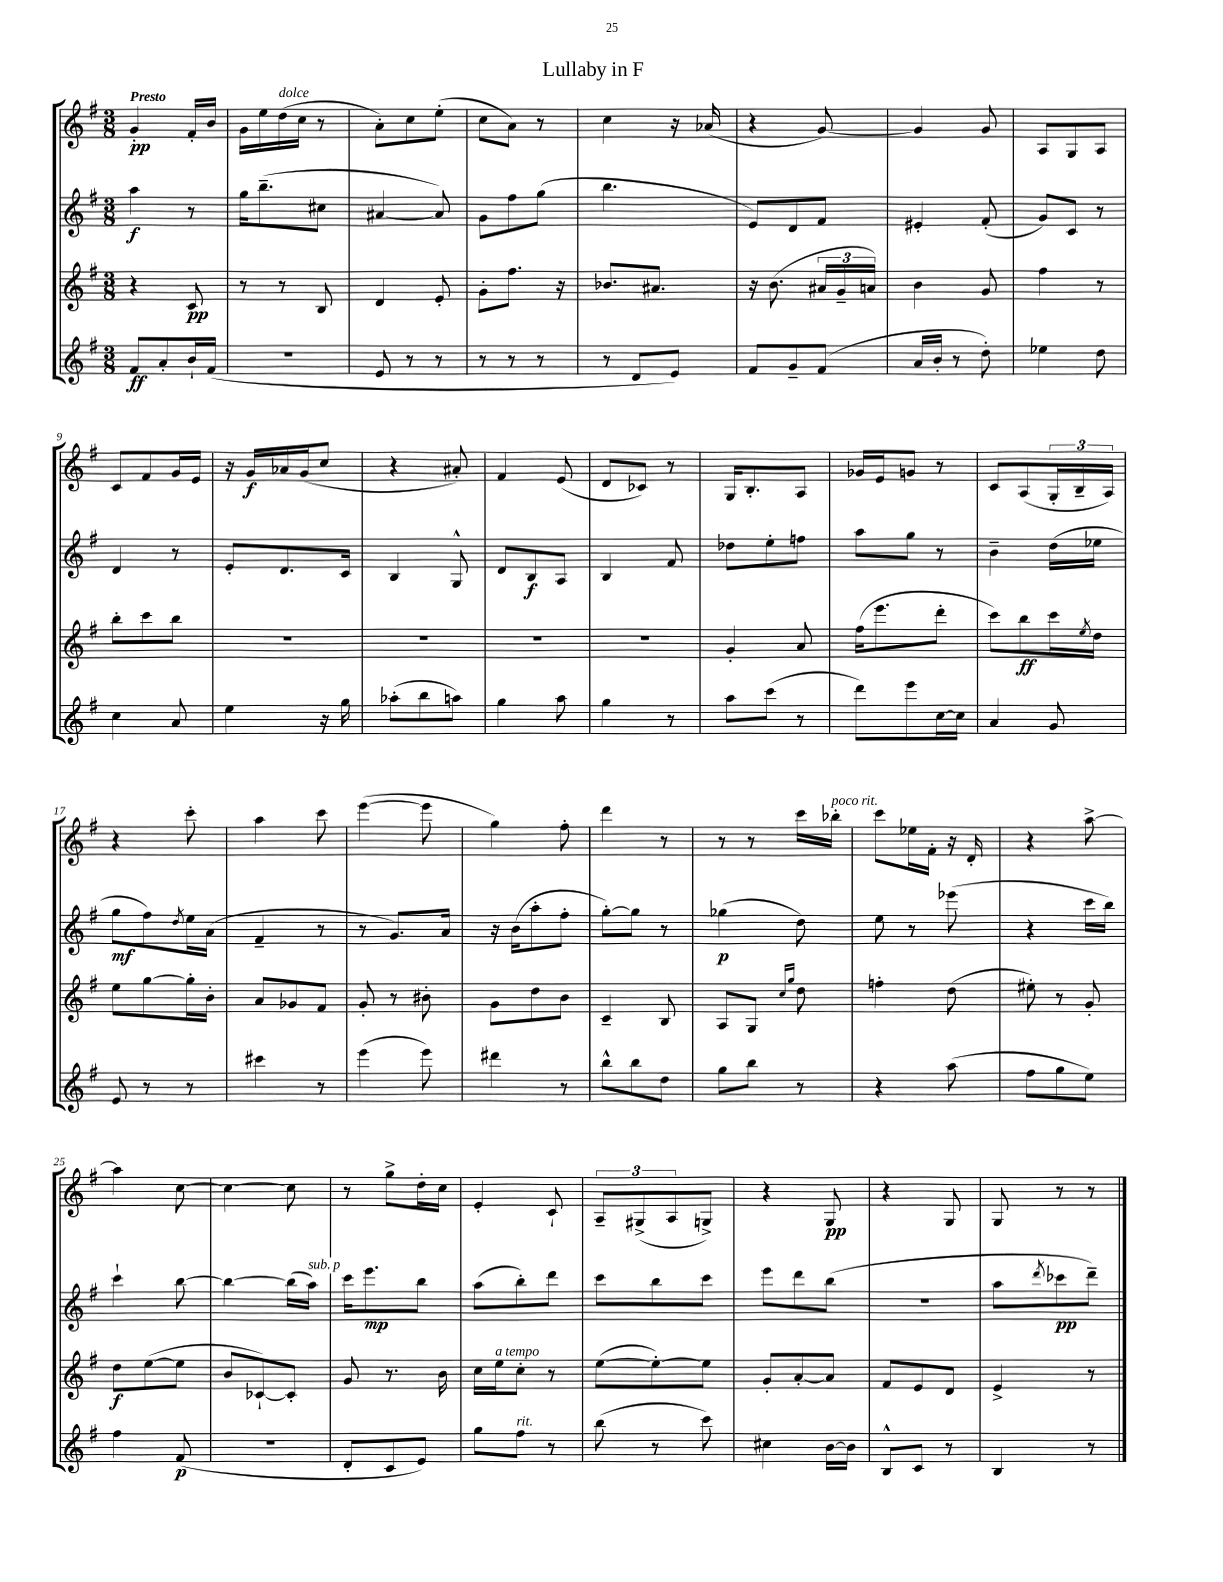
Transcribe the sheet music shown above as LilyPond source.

\header { title = "Lullaby in F" }
<<
\new StaffGroup <<
\new Staff = "s0" {
    \clef treble \key g \major \numericTimeSignature \time 3/8 \tempo "Presto"
    g'4-.\pp fis'16-. b'16 |
    g'16 e''16 d''16^\markup { \italic "dolce" }( c''16 r8 |
    a'8-.) c''8 e''8-.( |
    c''8 a'8) r8 |
    c''4 r16 aes'16( |
    r4 g'8~) |
    g'4 g'8 |
    a8 g8 a8 |
    c'8 fis'8 g'16 e'16 |
    r16 g'16\f aes'16 g'16( c''8 |
    r4 ais'8-.) |
    fis'4 e'8( |
    d'8 ces'8) r8 |
    g16 b8.-. a8 |
    ges'16 e'16 g'8 r8 |
    c'8 a8( \tuplet 3/2 { g16-. b16-- a16) } |
    r4 c'''8-. |
    a''4 c'''8 |
    e'''4~( e'''8 |
    g''4) fis''8-. |
    d'''4 r8 |
    r8 r8 c'''16 bes''16-.^\markup { \italic "poco rit." } |
    c'''8 ees''16 fis'16-. r16 d'16-. |
    r4 a''8~-> |
    a''4 c''8~ |
    c''4~ c''8 |
    r8 g''8-> d''16-. c''16 |
    e'4-. c'8-! |
    \tuplet 3/2 { a8-- gis8->( a8 } g8->) |
    r4 g8\pp |
    r4 g8 |
    g8 r8 r8 \bar "|." |
}
\new Staff = "s1" {
    \clef treble \key g \major \numericTimeSignature \time 3/8
    a''4\f r8 |
    g''16 b''8.--( cis''8 |
    ais'4~ ais'8) |
    g'8 fis''8 g''8( |
    b''4. |
    e'8) d'8 fis'8 |
    eis'4-. fis'8-.( |
    g'8) c'8 r8 |
    d'4 r8 |
    e'8-. d'8. c'16 |
    b4 g8-^ |
    d'8 b8\f a8 |
    b4 fis'8 |
    des''8 e''8-. f''8 |
    a''8 g''8 r8 |
    b'4-- d''16( ees''16 |
    g''8\mf fis''8) \acciaccatura { d''8 } e''16 a'16( |
    fis'4-- r8 |
    r8 g'8.) a'16 |
    r16 b'16( a''8-. fis''8-. |
    g''8~-.) g''8 r8 |
    ges''4\p( d''8) |
    e''8 r8 ees'''8( |
    r4 c'''16 b''16) |
    c'''4-! b''8~ |
    b''4~ b''16( a''16^\markup { \italic "sub. p" }) |
    c'''16 e'''8.\mp b''8 |
    a''8( b''8-.) d'''8 |
    c'''8 b''8 c'''8 |
    e'''8 d'''8 b''8( |
    R4. |
    a''8 \acciaccatura { d'''8 } ces'''8\pp d'''8--) \bar "|." |
}
\new Staff = "s2" {
    \clef treble \key g \major \numericTimeSignature \time 3/8
    r4 c'8\pp |
    r8 r8 b8 |
    d'4 e'8-. |
    g'8-. fis''8. r16 |
    bes'8. ais'8. |
    r16 b'8.( \tuplet 3/2 { ais'16 g'16-- a'16) } |
    b'4 g'8 |
    fis''4 r8 |
    b''8-. c'''8 b''8 |
    R4. |
    R4. |
    R4. |
    R4. |
    g'4-. a'8 |
    fis''16( e'''8. d'''8-. |
    c'''8) b''8\ff c'''16 \acciaccatura { e''8 } d''16 |
    e''8 g''8~ g''16-. b'16-. |
    a'8 ges'8 fis'8 |
    g'8-. r8 bis'8-. |
    g'8 d''8 b'8 |
    c'4-- b8 |
    a8 g8 \grace { c''16 g''16 } d''8 |
    f''4-. d''8( |
    eis''8-.) r8 g'8-. |
    d''8\f e''8~( e''8 |
    b'8 ces'8~-!) ces'8-. |
    g'8 r8. b'16 |
    c''16 e''16^\markup { \italic "a tempo" } c''8-. r8 |
    e''8~( e''8~-.) e''8 |
    g'8-. a'8~-. a'8 |
    fis'8 e'8 d'8 |
    e'4-> r8 \bar "|." |
}
\new Staff = "s3" {
    \clef treble \key g \major \numericTimeSignature \time 3/8
    fis'8\ff a'8-. b'16-! fis'16( |
    R4. |
    e'8 r8 r8 |
    r8 r8 r8 |
    r8 d'8 e'8) |
    fis'8 g'8-- fis'8( |
    a'16 b'16-. r8 d''8-.) |
    ees''4 d''8 |
    c''4 a'8 |
    e''4 r16 g''16 |
    aes''8-.( b''8 a''8) |
    g''4 a''8 |
    g''4 r8 |
    a''8 c'''8( r8 |
    d'''8) e'''8 c''16~ c''16 |
    a'4 g'8 |
    e'8 r8 r8 |
    cis'''4 r8 |
    e'''4( e'''8) |
    dis'''4 r8 |
    b''8-^ b''8 d''8 |
    g''8 b''8 r8 |
    r4 a''8( |
    fis''8 g''8 e''8) |
    fis''4 fis'8\p( |
    R4. |
    d'8-. c'8 e'8) |
    g''8 fis''8^\markup { \italic "rit." } r8 |
    b''8( r8 c'''8) |
    cis''4 b'16~ b'16 |
    b8-^ c'8 r8 |
    b4 r8 \bar "|." |
}
>>
>>
